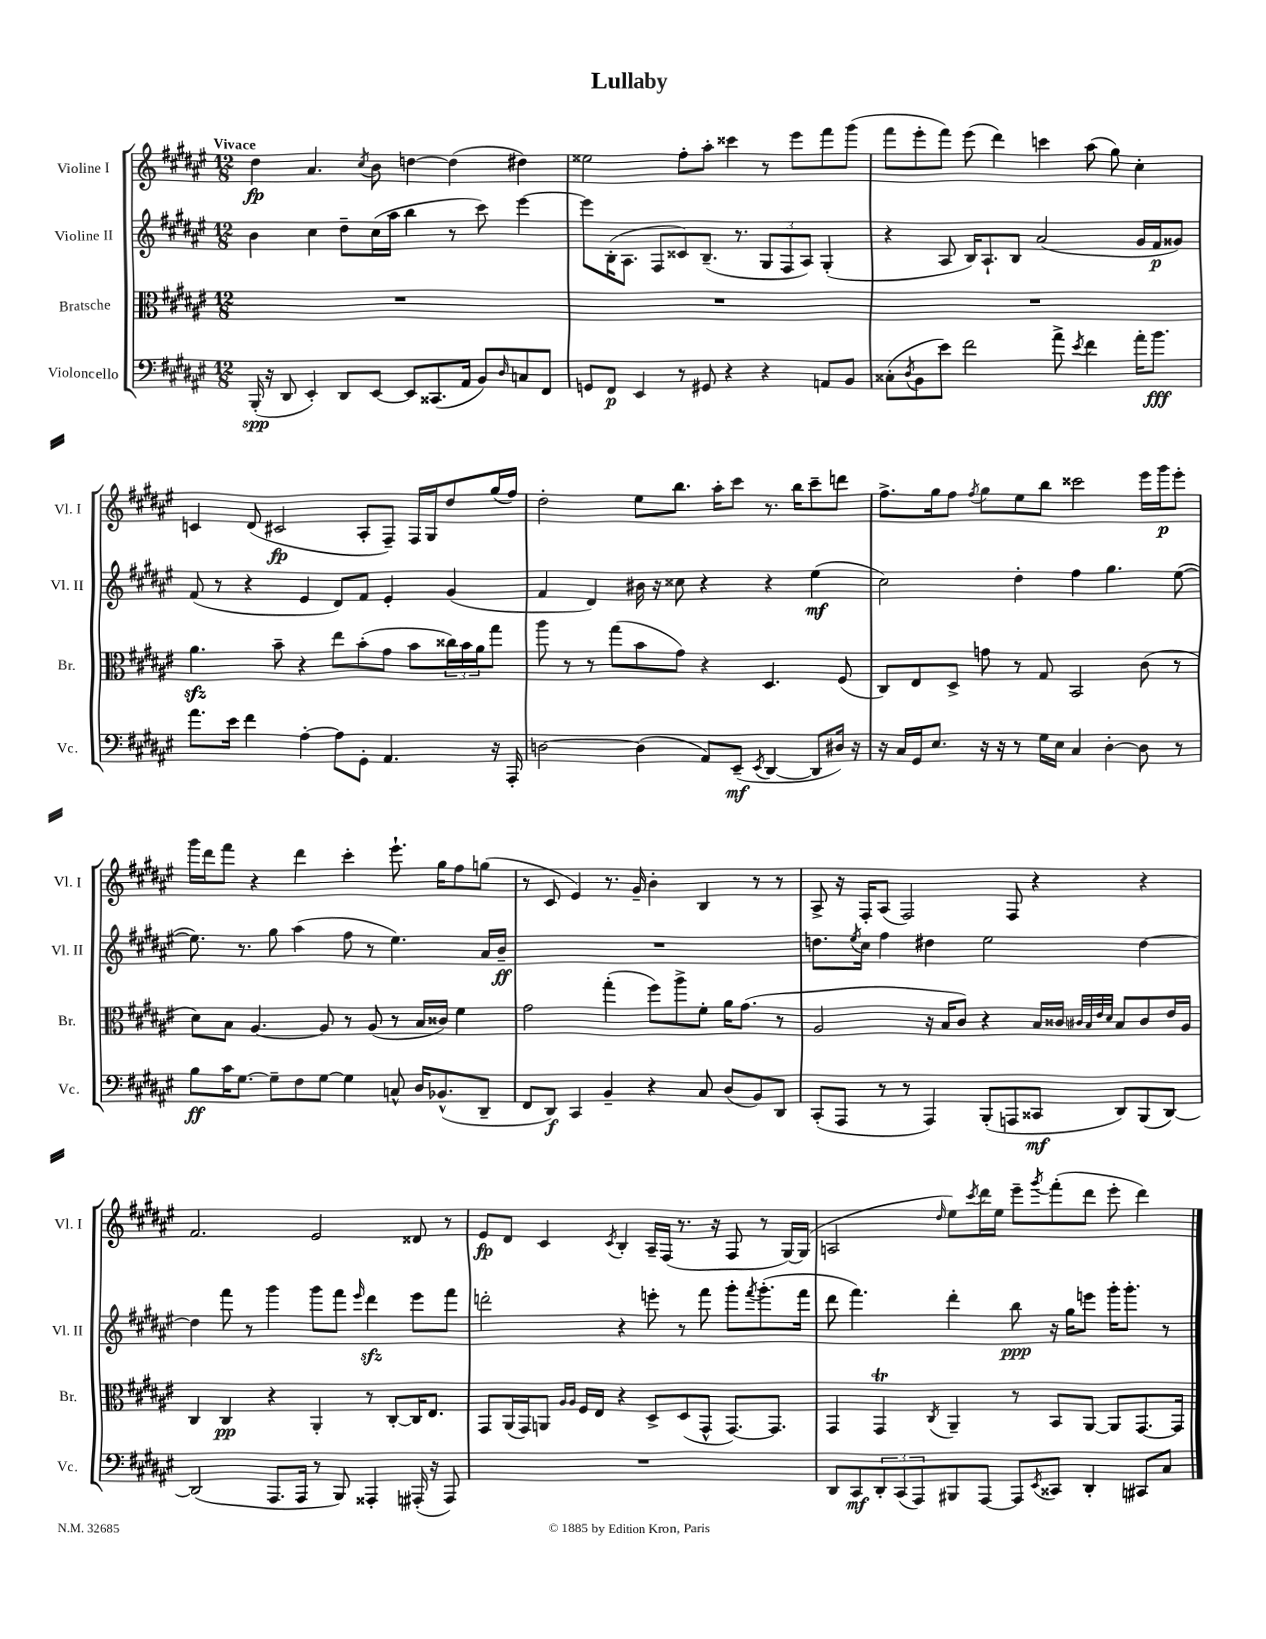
\header { title = "Lullaby" }
<<
\new StaffGroup <<
\new Staff = "s0" \with { instrumentName = "Violine I" shortInstrumentName = "Vl. I" } {
    \clef treble \key fis \major \numericTimeSignature \time 12/8 \tempo "Vivace"
    dis''4\fp ais'4. \acciaccatura { cis''8 } b'8 d''4~ d''4( dis''4) |
    eisis''2 fis''8-. ais''8-. cisis'''4 r8 eis'''8 fis'''8 gis'''8( |
    fis'''8 eis'''8-. fis'''8) eis'''8( dis'''4) c'''4 ais''8( gis''8) cis''4-. |
    c'4 dis'8( cis'2\fp ais8-. fis8--) fis16 gis16 dis''8 gis''16( fis''16) |
    dis''2-. eis''8 b''8. ais''16-. cis'''8 r8. b''16 cis'''8-- d'''8 |
    fis''8.-> gis''16 fis''8 \acciaccatura { fis''8 } gis''8 eis''8 b''8 cisis'''2 eis'''16 gis'''16\p eis'''8-. |
    gis'''16 dis'''16 fis'''8 r4 dis'''4 cis'''4-. eis'''8.-! gis''16 fis''8 g''8( |
    r8 cis'8 eis'4) r8. gis'16-- b'4-. b4 r8 r8 |
    ais8-> r16 fis16-. ais8( fis2) fis8 r4 r4 |
    fis'2. eis'2 disis'8 r8 |
    eis'8\fp dis'8 cis'4 \acciaccatura { cis'8 } b4-. ais16-- fis16( r8. r16 fis8 r8 gis16~) gis16( |
    a2 \grace { dis''16 } eis''8) \acciaccatura { cis'''8 } dis'''16 eis''16 eis'''8-- \acciaccatura { gis'''8 } fis'''8-.( dis'''8 eis'''8-. dis'''4) \bar "|." |
}
\new Staff = "s1" \with { instrumentName = "Violine II" shortInstrumentName = "Vl. II" } {
    \clef treble \key fis \major \numericTimeSignature \time 12/8
    b'4 cis''4 dis''8-- cis''16( ais''16 b''4 r8 cis'''8) eis'''4~ |
    eis'''8 b16-.( ais8. fis8 cisis'8) b8.--( r8. \tuplet 3/2 { gis8 fis8 ais8) } gis4-.( |
    r4 ais8 b16) ais8.-! b8 ais'2( gis'16 fis'16\p gisis'8) |
    fis'8( r8 r4 eis'4 dis'8) fis'8 eis'4-. gis'4( |
    fis'4 dis'4) bis'16 r16 cisis''8 r4 r4 eis''4\mf( |
    cis''2) dis''4-. fis''4 gis''4. eis''8~( |
    eis''8.) r8. gis''8 ais''4( fis''8 r8 eis''4.) ais'16 b'16--\ff |
    R1. |
    d''8. \acciaccatura { eis''8 } cis''16 fis''4 dis''4 eis''2 dis''4~ |
    dis''4 fis'''8 r8 gis'''4 gis'''8 fis'''8 \grace { eis'''16 } dis'''4\sfz eis'''8 fis'''8 |
    d'''2-. r4 e'''8-. r8 fis'''8 gis'''8-. \acciaccatura { fis'''8 } gis'''8.-.( fis'''16 |
    dis'''8 fis'''4.) dis'''4-. b''8\ppp r16 gis''16 e'''8 gis'''16-. gis'''8.-. r8 \bar "|." |
}
\new Staff = "s2" \with { instrumentName = "Bratsche" shortInstrumentName = "Br." } {
    \clef alto \key fis \major \numericTimeSignature \time 12/8
    R1. |
    R1. |
    R1. |
    ais'4.\sfz b'8-- r4 eis''8 b'8-.( gis'8 b'8 \tuplet 3/2 { cisis''16) b'16 ais'16 } gis''8 |
    ais''8 r8 r8 gis''8( b'8 gis'8) r4 dis4. fis8( |
    cis8) eis8 dis8-> g'8 r8 gis8 b,2 cis'8( r8 |
    dis'8) b8 ais4.~ ais8 r8 ais8( r8 b16 cisis'16) fis'4 |
    gis'2 gis''4-.( fis''8) ais''8-> fis'8-. ais'16 gis'8.( r8 |
    ais2 r16 b16 cis'8) r4 b16 cisis'16 \grace { cis'32 b32 eis'32 dis'32 } b8 cis'8 eis'16 ais16 |
    cis4 cis4\pp r4 ais,4-. r8 cis8~-. cis16 eis8. |
    gis,8 ais,16( gis,16) a,8 \grace { ais16 ais16 } fis16 eis16 r4 dis8-> dis8( gis,8-^ gis,8.~) gis,8. |
    gis,4 gis,4\trill \acciaccatura { cis8 } ais,4-- r8 b,8 ais,8~ ais,8 gis,8.~ gis,16 \bar "|." |
}
\new Staff = "s3" \with { instrumentName = "Violoncello" shortInstrumentName = "Vc." } {
    \clef bass \key fis \major \numericTimeSignature \time 12/8
    b,,16-.\spp( r16 dis,8 eis,4-.) dis,8 eis,8~ eis,8 cisis,8.( ais,16 b,8) \grace { dis16 } c8 fis,8 |
    g,8 fis,8\p eis,4 r8 gis,8 r4 r4 a,8 b,8 |
    cisis8-.( \acciaccatura { dis8 } b,8 eis'8) fis'2 ais'8-> \acciaccatura { eis'8 } fis'4 ais'16-. b'8.\fff |
    ais'8. eis'16 fis'4 ais4~-. ais8 gis,8-. ais,4. r16 ais,,16-. |
    d2~ d4( ais,8) eis,8--\mf( \acciaccatura { eis,8 } dis,4~ dis,8 dis16) r16 |
    r16 cis16 gis,16 eis8. r16 r16 r8 gis16 eis16 cis4 dis4~-. dis8 r8 |
    b8\ff cis'16 gis8.~ gis8-- fis8 gis8~ gis4 c8-^ dis16 bes,8.-^( dis,8-- |
    fis,8 dis,8\f) cis,4 b,4-- r4 cis8 dis8( b,8) dis,8 |
    cis,8-.( ais,,8 r8 r8 ais,,4) b,,8-.( a,,8 cisis,8\mf dis,8) b,,8( dis,8~) |
    dis,2( ais,,8. ais,,16 r8 b,,8) aisis,,4-. ais,,16-.( r16 ais,,8) |
    R1. |
    dis,8 cis,8\mf \tuplet 3/2 { dis,8-. cis,8( ais,,8) } bis,,8 ais,,8~ ais,,8 \acciaccatura { eis,8 } cisis,8 dis,4-. cis,8 cis8 \bar "|." |
}
>>
>>
\layout { \context { \Score \remove "Bar_number_engraver" } }
